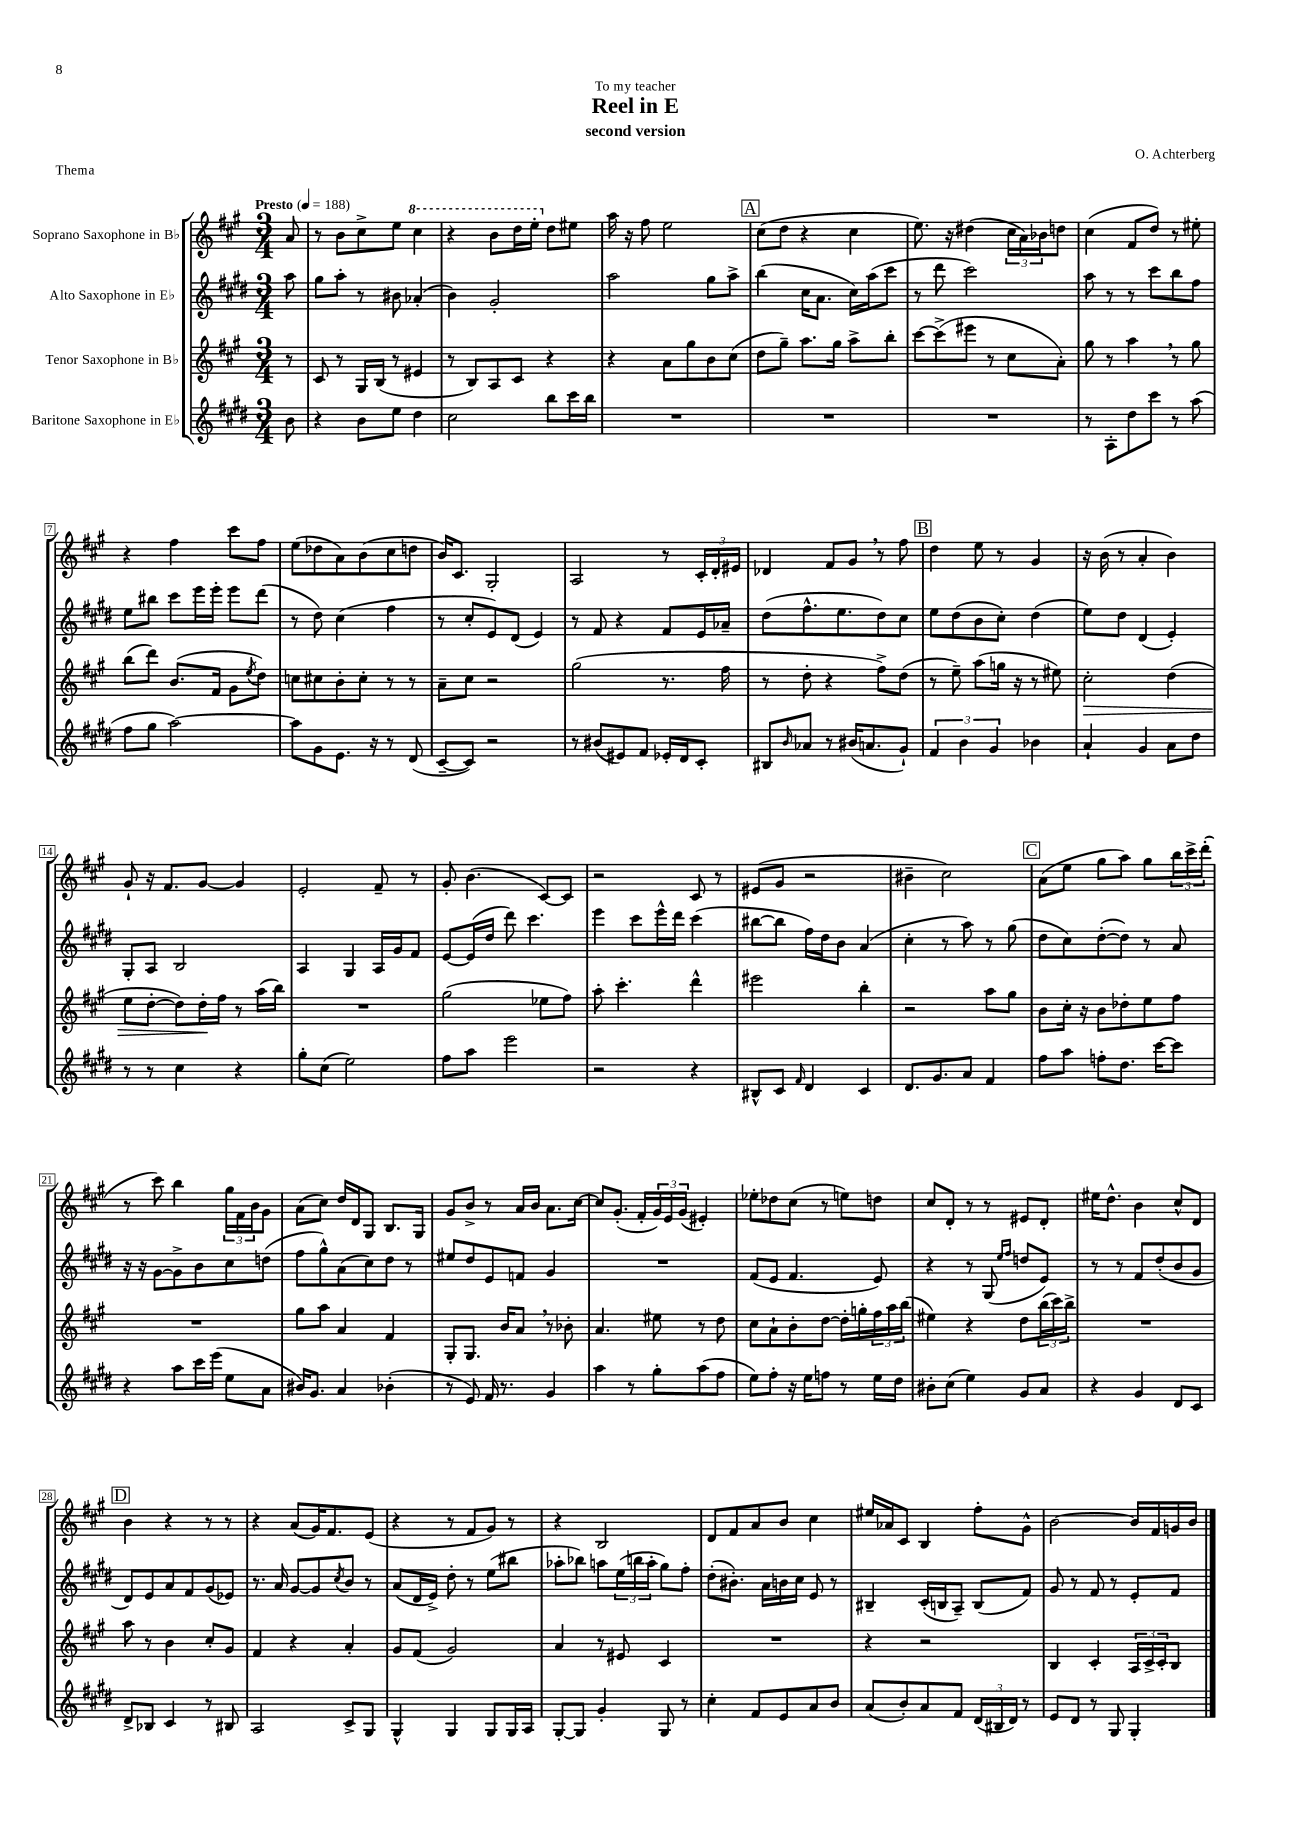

**kern	**kern	**dynam	**kern	**kern
*part4	*part3	*part3	*part2	*part1
*staff4	*staff3	*staff3	*staff2	*staff1
*I"Baritone Saxophone in E♭	*I"Tenor Saxophone in B♭	*	*I"Alto Saxophone in E♭	*I"Soprano Saxophone in B♭
*clefG2	*clefG2	*	*clefG2	*clefG2
*k[f#c#g#d#]	*k[f#c#g#]	*	*k[f#c#g#d#]	*k[f#c#g#]
*M3/4	*M3/4	*	*M3/4	*M3/4
*MM188	*MM188	*	*MM188	*MM188
=	=	=	=	=
!	!	!	!	!LO:TX:a:B:t=Presto
8b\	8r	.	8aa\	8a/
=1	=1	=1	=1	=1
4r	8c#/	.	8gg#\L	8r
.	8r	.	8aa'\J	8b\L
8b\L	16G#/LL	.	8r	8cc#^\
.	(16B/JJ	.	.	.
8ee\J	8r	.	8b#X\	8ee\J
*	*	*	*	*8va
4dd#\	4e#X/	.	(4a-X'/	4ccc#\
=2	=2	=2	=2	=2
2cc#\	8r	.	4b\)	4r
.	8B/L)	.	.	.
.	8A/	.	2g#'/	8bb\L
.	8c#/J	.	.	16ddd\L
.	.	.	.	16eee'\JJ
*	*	*	*	*X8va
8bb\L	4r	.	.	8dd\L
16ccc#\L	.	.	.	8ee#X\J
16bb\JJ	.	.	.	.
=3	=3	=3	=3	=3
2.r	4r	.	2aa\	16aa\
.	.	.	.	16r
.	.	.	.	8ff#\
.	8a\L	.	.	2ee\
.	8gg#\	.	.	.
.	8b\	.	8gg#\L	.
.	(8cc#\J	.	8aa^\J	.
!!LO:REH:place=s1:t=A
=4	=4	=4	=4	=4
2.r	8dd\L	.	(4bb\	(8cc#\L
.	8gg#~\J)	.	.	8dd\J
.	8.aa\L	.	16cc#\KL	4r
.	.	.	8.a\J	.
.	16gg#\Jk	.	.	.
.	8aa^\L	.	16cc#\LL)	4cc#\
.	.	.	(16aa\J	.
.	8bb'\J	.	8ccc#\J	.
=5	=5	=5	=5	=5
2.r	[8ccc#\L	.	8r	8.ee\)
.	(8ccc#^\]	.	8ddd#\	.
.	.	.	.	16r
.	8eee#X\J	.	2ccc#\)	(4dd#X\
.	8r	.	.	.
.	8cc#\L	.	.	24cc#\LL
.	.	.	.	24a\)
.	.	.	.	24b-X\J
.	8a'\J)	.	.	8ddn\J
=6	=6	=6	=6	=6
8r	8gg#\	.	8aa\	(4cc#\
8A'\L	8r	.	8r	.
8dd#\	4aa,\	.	8r	8f#/L
8ccc#\J	.	.	8ccc#\L	8dd/J)
8r	8r	.	8bb\	8r
(8aa\	8gg#\	.	8ff#\J	8ee#X'\
!!LO:LB:g=z
=7	=7	=7	=7	=7
8ff#\L	(8bb\L	.	8ee\L	4r
8gg#\J	8ddd\J)	.	8bb#X\J	.
[2aa\)	(8.b/L	.	8ccc#\L	4ff#\
.	.	.	16eee\L	.
.	16f#/Jk	.	16eee'\JJ	.
.	8g#\L	.	8eee\L	8ccc#\L
.	8qee/	.	.	.
.	8dd\J)	.	(8ddd#\J	8ff#\J
=8	=8	=8	=8	=8
8aa\L]	8ccn\L	.	8r	(8ee\L
8g#\	8cc#X\	.	8dd#\)	8dd-X\
8.e\J	8b'\	.	(4cc#\	8a\)
.	8cc#'\J	.	.	(8b\
16r	.	.	.	.
8r	8r	.	4ff#\	8cc#\
(8d#/	8r	.	.	8ddn\J
=9	=9	=9	=9	=9
[8c#~/L	8a~\L	.	8r	16b/KL)
.	.	.	.	8.c#/J
8c#/J])	8cc#\J	.	8cc#'/L	.
2r	2r	.	8e/)	2G#'/
.	.	.	(8d#/J	.
.	.	.	4e/)	.
=10	=10	=10	=10	=10
8r	(2gg#\	.	8r	2A/
(8b#X/L	.	.	8f#/	.
8e#X/)	.	.	4r	.
8f#/J	.	.	.	.
16e-X'/LL	8.r	.	8f#/L	8r
16d#/J	.	.	.	.
8c#'/J	.	.	16e/L	24c#'/LL
.	.	.	.	24d'/
.	16ff#\	.	16a-X~/JJ	.
.	.	.	.	24e#X/JJ
=11	=11	=11	=11	=11
8B#X/L	8r	.	(8dd#\L	4d-X/
16qqb/	.	.	.	.
8a-X/J	8dd'\	.	8.ff#^^\	.
8r	4r	.	.	8f#/L
.	.	.	8.ee\	.
(16b#X/KL	.	.	.	8g#,/J
8.an/	.	.	.	.
.	8ff#^\L)	.	8dd#\)	8r
8g#`/J)	(8dd\J	.	8cc#\J	8ff#\
!!LO:REH:place=s1:t=B
=12	=12	=12	=12	=12
6f#/	8r	.	8ee\L	4dd\
.	8ee~\)	.	(8dd#\	.
6b\	.	.	.	.
.	(8aa\L	.	8b\	8ee\
6g#/	.	.	.	.
.	16ggn\Jk	.	8cc#'\J)	8r
.	16r	.	.	.
4b-X\	8r	.	(4dd#\	4g#/
.	8ee#X\)	.	.	.
=13	=13	=13	=13	=13
!	!	!LO:HP:b	!	!
4a`/	2cc#'\	>	8ee\L)	16r
.	.	.	.	(16b\
.	.	.	8dd#\J	8r
4g#/	.	.	(4d#/	4a'/
8a\L	(4dd\	.	4e'/)	4b\)
8dd#\J	.	.	.	.
!!LO:LB:g=z
=14	=14	=14	=14	=14
8r	8ee\L	.	8G#'/L	8g#`/
8r	[8dd'\J	.	8A/J	16r
.	.	.	.	8.f#/L
4cc#\	8dd\L])	.	2B/	.
.	16dd'\L	.	.	[8g#/J
.	16ff#\JJ	]	.	.
4r	8r	.	.	4g#/]
.	(16aa\LL	.	.	.
.	16bb\JJ)	.	.	.
=15	=15	=15	=15	=15
8gg#'\L	2.r	.	4A/	2e'/
(8cc#\J	.	.	.	.
2ee\)	.	.	4G#/	.
.	.	.	16A/LL	8f#~/
.	.	.	16g#/J	.
.	.	.	8f#/J	8r
=16	=16	=16	=16	=16
8ff#\L	(2gg#\	.	[8e/L	8g#'/
8aa\J	.	.	(16e/L]	(4.b\
.	.	.	16dd#/JJ	.
2eee\	.	.	8ddd#\)	.
.	.	.	4.ccc#\	.
.	8ee-X\L	.	.	[8c#/L)
.	8ff#\J)	.	.	8c#/J]
=17	=17	=17	=17	=17
2r	8aa'\	.	4eee\	2r
.	4.ccc#'\	.	.	.
.	.	.	8ccc#\L	.
.	.	.	16eee^^\L	.
.	.	.	16ddd#\JJ	.
4r	4ddd^^\	.	(4ccc#\	8c#/
.	.	.	.	8r
=18	=18	=18	=18	=18
8B#X^^/L	2eee#X\	.	[8bb#X\L	(8e#X/L
8c#/J	.	.	8bb#\J]	8g#/J
16qqf#/	.	.	.	.
4d#/	.	.	16ff#\LL)	2r
.	.	.	16dd#\J	.
.	.	.	8b\J	.
4c#/	4bb'\	.	(4a/	.
=19	=19	=19	=19	=19
8.d#/L	2r	.	4cc#'\	4b#X~\
8.g#/	.	.	.	.
.	.	.	8r	2cc#\)
8a/J	.	.	8aa\)	.
4f#/	8aa\L	.	8r	.
.	8gg#\J	.	(8gg#\	.
!!LO:REH:place=s1:t=C
=20	=20	=20	=20	=20
8ff#\L	8b\L	.	8dd#\L	(8a\L
8aa\J	16cc#'\Jk	.	8cc#\)	8ee\J
.	16r	.	.	.
8ffn'\L	8b\L	.	([8dd#'\	8gg#\L
8.dd#\J	8dd-X'\	.	8dd#\J])	8aa\J)
.	8ee\	.	8r	8gg#\L
[16ccc#\KL	.	.	.	.
8ccc#\J]	8ff#\J	.	8a/	24bb\L
.	.	.	.	24ccc#^\
.	.	.	.	(24ddd'\JJ
!!LO:LB:g=z
=21	=21	=21	=21	=21
4r	2.r	.	16r	8r
.	.	.	16r	.
.	.	.	[8g#\L	8ccc#\)
8aa\L	.	.	8g#^\]	4bb\
16ccc#\L	.	.	8b\	.
(16eee\JJ	.	.	.	.
8ee\L	.	.	8cc#\	24gg#\LL
.	.	.	.	24f#\
.	.	.	.	24b\J
8a\J	.	.	(8ddn\J	8g#\J
=22	=22	=22	=22	=22
16b#X/KL)	8gg#\L	.	8ff#\L	(8a\L
8.g#/J	.	.	.	.
.	8aa\J	.	8gg#^^\)	8cc#\J)
4a/	4a/	.	(8a\	16dd/LL
.	.	.	.	16d/J
.	.	.	8cc#\)	8G#/J
(4b-X'\	4f#/	.	8dd#\J	8.B/L
.	.	.	8r	.
.	.	.	.	16G#/Jk
=23	=23	=23	=23	=23
8r	8G#'/L	.	8ee#X/L	8g#/L
8e/)	8.G#/J	.	8dd#/	8b^/J
16f#/	.	.	8e/	8r
8.r	16b/KL	.	.	.
.	8a,/J	.	8fn/J	16a/LL
.	.	.	.	16b/JJ
4g#/	8r	.	4g#/	8.a\L
.	8b-X'\	.	.	.
.	.	.	.	[16cc#\Jk
=24	=24	=24	=24	=24
4aa\	4.a/	.	2.r	8cc#/L]
.	.	.	.	(8.g#'/J
8r	.	.	.	.
.	.	.	.	16f#'/LL
8gg#'\L	8ee#X\	.	.	24g#/)
.	.	.	.	24e/
.	.	.	.	(24g#/JJ
(8aa\	8r	.	.	4e#X'/)
8ff#\J	8dd\	.	.	.
=25	=25	=25	=25	=25
8ee\L)	8cc#\L	.	(8f#/L	8ee-X'\L
8ff#'\J	8a`\	.	8e/J	8dd-X\
16r	8b'\	.	4.f#/	(8cc#\J
16ee\KL	.	.	.	.
8ffn\J	[8dd\J	.	.	8r
8r	16dd'\LL]	.	.	8een\L)
.	16ggn'\	.	.	.
16ee\LL	24ff#\	.	8e/)	8ddn\J
.	24aa\	.	.	.
16dd#\JJ	.	.	.	.
.	(24bb\JJ	.	.	.
=26	=26	=26	=26	=26
8b#X'\L	4ee#X\)	.	4r	8cc#/L
(8cc#\J	.	.	.	8d'/J
4ee\)	4r	.	8r	8r
.	.	.	(8G#/	8r
.	.	.	16qqee/LL	.
.	.	.	16qqff#/JJ	.
8g#/L	8dd\L	.	8ddn/L	8e#X/L
8a/J	(24bb\L	.	8e/J)	8d'/J
.	24ccc#\)	.	.	.
.	24bb^\JJ	.	.	.
=27	=27	=27	=27	=27
4r	2.r	.	8r	16ee#X\KL
.	.	.	.	8.dd^^\J
.	.	.	8r	.
4g#/	.	.	8f#/L	4b\
.	.	.	(8dd#'/	.
8d#/L	.	.	8b/	8cc#^^/L
8c#/J	.	.	8g#/J	8d/J
!!LO:LB:g=z
!!LO:REH:place=s1:t=D
=28	=28	=28	=28	=28
8d#^/L	8aa\	.	8d#/L)	4b\
8B-X/J	8r	.	8e/	.
4c#/	4b\	.	8a/	4r
.	.	.	8f#/	.
8r	8cc#'/L	.	(8g#/	8r
8B#X/	8g#/J	.	8e-X/J)	8r
=29	=29	=29	=29	=29
2A/	4f#/	.	8.r	4r
.	.	.	16a/	.
.	4r	.	[8g#/L	(8a/L
.	.	.	8g#/]	16g#/K)
.	.	.	.	8.f#/
.	.	.	8qcc#/	.
8c#^/L	4a'/	.	8b/J	.
8G#/J	.	.	8r	(8e/J
=30	=30	=30	=30	=30
4G#^^/	8g#/L	.	(8a/L	4r
.	(8f#/J	.	16d#/L	.
.	.	.	16e^/JJ)	.
4G#/	2g#/)	.	8dd#'\	8r
.	.	.	8r	8f#/L
8G#/L	.	.	(8ee\L	8g#/J)
16G#/L	.	.	8bb#X\J	8r
16A/JJ	.	.	.	.
=31	=31	=31	=31	=31
[8G#'/L	4a/	.	8aa-X'\L	4r
8G#/J]	.	.	8bb-X\J)	.
4g#'/	8r	.	8aan\L	2B/
.	8e#X/	.	(24ee\L	.
.	.	.	24bbn\	.
.	.	.	24aa'\JJ	.
8G#/	4c#/	.	8gg#\L)	.
8r	.	.	8ff#'\J	.
=32	=32	=32	=32	=32
4cc#'\	2.r	.	(8dd#'\L	8d/L
.	.	.	8.b#X'\J)	8f#/
8f#/L	.	.	.	8a/
.	.	.	16a\LL	.
8e/	.	.	16bn\	8b/J
.	.	.	16cc#\JJ	.
8a/	.	.	8e/	4cc#\
8b/J	.	.	8r	.
=33	=33	=33	=33	=33
(8a/L	4r	.	4B#X~/	16ee#X/LL
.	.	.	.	16a-X/J
8b'/)	.	.	.	8c#/J
8a/	2r	.	(16c#'/LL	4B/
.	.	.	16Bn/J	.
8f#/J	.	.	8A~/J)	.
(24d#/LL	.	.	(8B/L	8ff#'\L
24B#X/	.	.	.	.
24d#/JJ)	.	.	.	.
8r	.	.	8f#/J)	8g#^^\J
=34	=34	=34	=34	=34
8e/L	4B/	.	8g#/	[2b\
8d#/J	.	.	8r	.
8r	4c#'/	.	8f#/	.
8G#/	.	.	8r	.
4G#'/	24A/LL	.	8e'/L	16b/LL]
.	24c#^/	.	.	.
.	.	.	.	16f#/
.	24c#'/J	.	.	.
.	8B/J	.	8f#/J	16gn/
.	.	.	.	16b/JJ
==	==	==	==	==
*-	*-	*-	*-	*-
